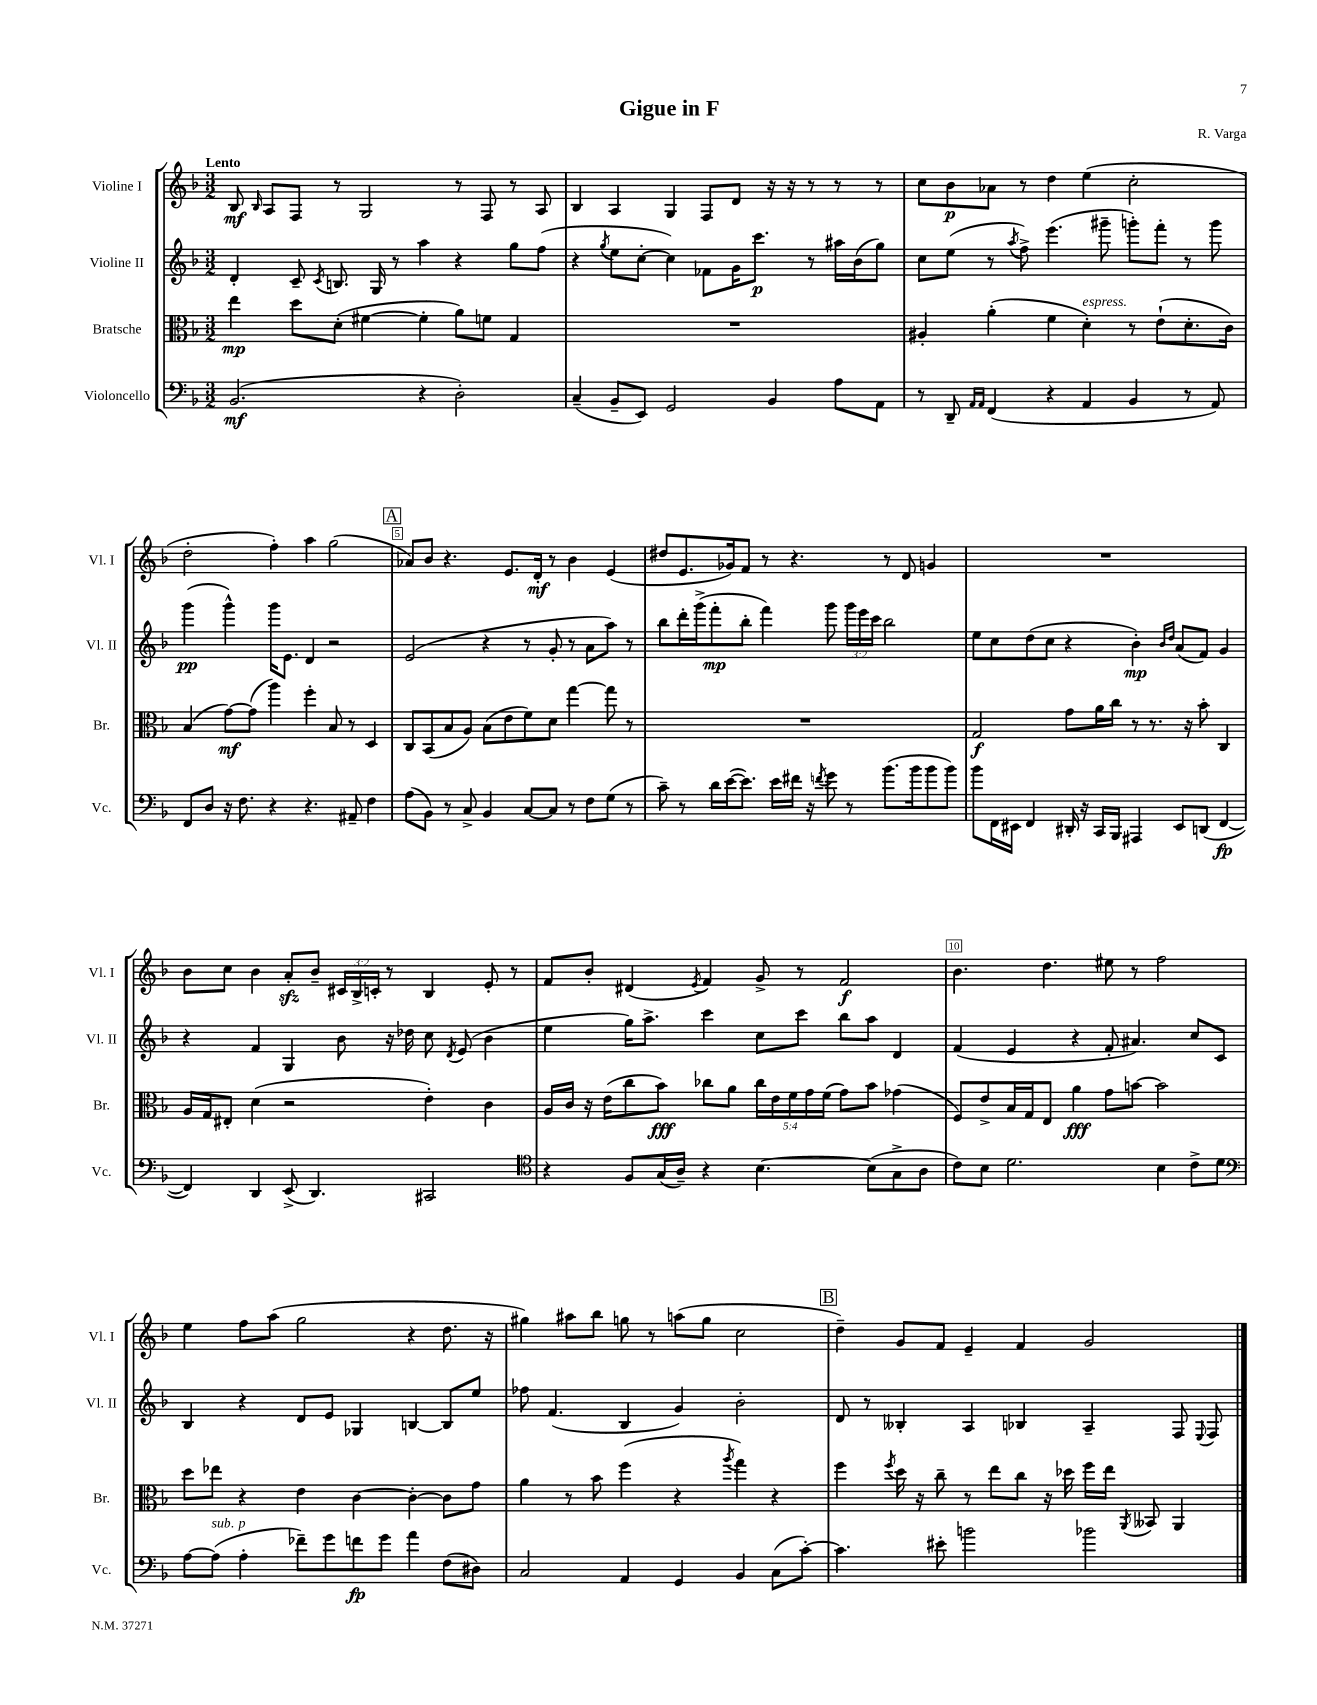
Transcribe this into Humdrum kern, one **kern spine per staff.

**kern	**kern	**kern	**kern
*staff4	*staff3	*staff2	*staff1
*clefF4	*clefC3	*clefG2	*clefG2
*k[b-]	*k[b-]	*k[b-]	*k[b-]
*M3/2	*M3/2	*M3/2	*M3/2
(2.BB-/	4ee\	4d'/	8B-/
.	.	.	16qqB-/
.	.	.	8A/L
.	8dd\L	8c~/	8F/J
.	.	8qc/	.
.	(8d'\J	8.B/	8r
.	[4f#\	.	2G/
.	.	16G/	.
.	.	8r	.
4r	4f#'\]	4aa\	.
2D'\)	8a\L)	4r	8r
.	8f\J	.	8F/
.	4G/	8gg\L	8r
.	.	(8ff\J	8A/
=	=	=	=
(4C~/	1.r	4r	4B-/
.	.	8qgg/	.
8BB-~/L	.	8ee\L	4A/
8EE/J)	.	[8cc'\J	.
2GG/	.	4cc\])	4G/
.	.	8f-\L	8F/L
.	.	16g\K	8d/J
.	.	8.ccc\J	.
4BB-/	.	.	16r
.	.	.	16r
.	.	8r	8r
8A\L	.	16aa#\LL	8r
.	.	(16b-\J	.
8AA\J	.	8gg\J)	8r
=	=	=	=
8r	4A#'/	8cc\L	8cc\L
8DD~/	.	(8ee\J	8b-\
16qqAA/LL	.	.	.
16qqAA/JJ	.	.	.
(4FF/	(4a'\	8r	8a-\J
.	.	8qaa/	.
.	.	8ff^\)	8r
4r	4f\	(4.eee\	4dd\
4AA/	4d'\)	.	(4ee\
.	.	8ggg#~\	.
4BB-/	8r	8ggg'\L)	2cc'\
.	(8e`\L	8fff'\J	.
8r	8.d'\	8r	.
8AA/)	.	8ggg\	.
.	16c\Jk)	.	.
=	=	=	=
8FF/L	(4B-/	(4ggg\	2dd'\
8D/J	.	.	.
16r	[8g\L)	4ggg^^\)	.
8.F\	.	.	.
.	(8g\]J	.	.
4r	4aa\)	16ggg\LK	4ff'\)
.	.	8.e\J	.
4.r	4ff'\	4d/	4aa\
.	8B-/	2r	(2gg\
8AA#~/	8r	.	.
4F\	4D/	.	.
=	=	=	=
(8A\L	8C/L	(2e/	8a-/L)
8BB-\J)	(8BB-/	.	8b-/J
8r	8B-/	.	4.r
8C^/	8A/J)	.	.
4BB-/	(8B-\L	4r	.
.	8e\	.	8.e/L
[8C/L	8f\)	8r	.
.	.	.	16d'/Jk
8C/]J	8d\J	8g'/	8r
8r	[4gg\	8r	4b-\
8F\L	.	8a\L	.
(8G\J	8gg\]	8aa\J)	(4e/
8r	8r	8r	.
=	=	=	=
8c~\)	1.r	8bb-\L	8dd#/L
8r	.	16ddd'\L	8.e/
.	.	(16ggg^\J	.
16d\LL	.	8fff'\	.
([16e\J	.	.	16g-/k)
8.e\]J)	.	8bb-'\J	8f/J
.	.	4fff\)	8r
16e\LL	.	.	.
16f#\JJ	.	.	4.r
16r	.	.	.
8qf/	.	.	.
8g\	.	8ggg\	.
8r	.	24ggg\LL	.
.	.	24eee\	.
.	.	24ccc\JJ	.
(8.b-\L	.	2bb-\	8r
.	.	.	8d/
16b-\k	.	.	.
8b-\	.	.	4g/
8b-\J)	.	.	.
=	=	=	=
8b-\L	2G/	8ee\L	1.r
16FF\L	.	8cc\	.
16EE#\JJ	.	.	.
4FF/	.	(8dd\	.
.	.	8cc\J	.
16DD#'/	8g\L	4r	.
16r	.	.	.
16CC/LL	16a\L	.	.
16BBB-/JJ	16cc\JJ	.	.
4AAA#/	8r	4b-'\)	.
.	8.r	.	.
.	.	16qqb-/LL	.
.	.	16qqdd/JJ	.
8EE#/L	.	(8a/L	.
.	16r	.	.
(8DD/J	8b-'\	8f/J)	.
[4FF/	4C/	4g/	.
=	=	=	=
4FF/])	16A/LL	4r	8b-\L
.	16G/J	.	.
.	8E#'/J	.	8cc\J
4DD/	(4d\	4f/	4b-\
(8EE^/	2r	4G/	8a'/L
4.DD/)	.	.	8b-~/J
.	.	8b-\	24c#/LL
.	.	.	24B-^/
.	.	.	24c'/JJ
.	.	16r	8r
.	.	16dd-\	.
2CC#/	4e'\)	8cc\	4B-/
.	.	8qd/	.
.	.	(8e/	.
.	4c\	4b-\	8e'/
.	.	.	8r
=	=	=	=
*clefC4	*	*	*
4r	16A/LL	4ee\	8f/L
.	16c/JJ	.	.
.	16r	.	8b-'/J
.	(16e\LK	.	.
8F/L	8cc\	16gg\LK)	(4d#/
.	.	8.aa^\J	.
(16G/L	8b-\J)	.	.
16A~/JJ)	.	.	.
.	.	.	8qe/
4r	8cc-\L	4ccc\	4f/)
.	8a\J	.	.
[4.B-\	20cc-\LL	8cc\L	8g^/
.	20e\	.	.
.	20f\	.	.
.	.	8ccc\J	8r
.	20g\	.	.
.	(20f\JJ	.	.
.	8g\L)	8bb-\L	2f/
(8B-\]L	8b-\J	8aa\J	.
8G^\	(4g-\	4d/	.
8A\J	.	.	.
=	=	=	=
8c\L)	8F/L)	(4f/	4.b-\
8B-\J	8e^/	.	.
2.d\	16B-/L	4e/	.
.	16G/J	.	.
.	8E/J	.	4.dd\
.	4a\	4r	.
.	8g\L	8f'/	8ee#\
.	[8b\J	4.a#/)	8r
4B-\	2b\]	.	2ff\
8c^\L	.	8cc/L	.
8d\J	.	8c/J	.
=	=	=	=
*clefF4	*	*	*
[8A\L	8dd\L	4B-/	4ee\
(8A\]J	8ee-\J	.	.
4A'\	4r	4r	8ff\L
.	.	.	(8aa\J
8f-~\L)	4e\	8d/L	2gg\
8g\	.	8e/J	.
8f\	[4c\	4G-/	.
8g\J	.	.	.
4a\	4c'\_	[4B/	4r
(8F\L	8c\]L	8B/]L	8.dd\
8D#\J)	8g\J	8ee/J	.
.	.	.	16r
=	=	=	=
2C/	4a\	8ff-\	4gg#\)
.	.	(4.f/	.
.	8r	.	8aa#\L
.	8b-\	.	8bb-\J
4AA/	(4ff\	4B-/	8gg\
.	.	.	8r
4GG/	4r	4g/)	(8aa\L
.	.	.	8gg\J
.	8qaa/	.	.
4BB-/	4gg\)	2b-'\	2cc\
(8C\L	4r	.	.
[8c'\J)	.	.	.
=	=	=	=
4.c\]	4ff\	8d/	4dd~\)
.	.	8r	.
.	8qff/	.	.
.	16dd\	4B--'/	8g/L
.	16r	.	.
8e#'\	8cc~\	.	8f/J
2b\	8r	4A/	4e~/
.	8ee\L	.	.
.	8cc\J	4B-/	4f/
.	16r	.	.
.	16dd-\	.	.
2b-\	16ff\LL	4A~/	2g/
.	16ee\JJ	.	.
.	8qAA/	.	.
.	8BB--/	.	.
.	4AA/	8F/	.
.	.	8qqE/	.
.	.	8F/	.
==	==	==	==
*-	*-	*-	*-
